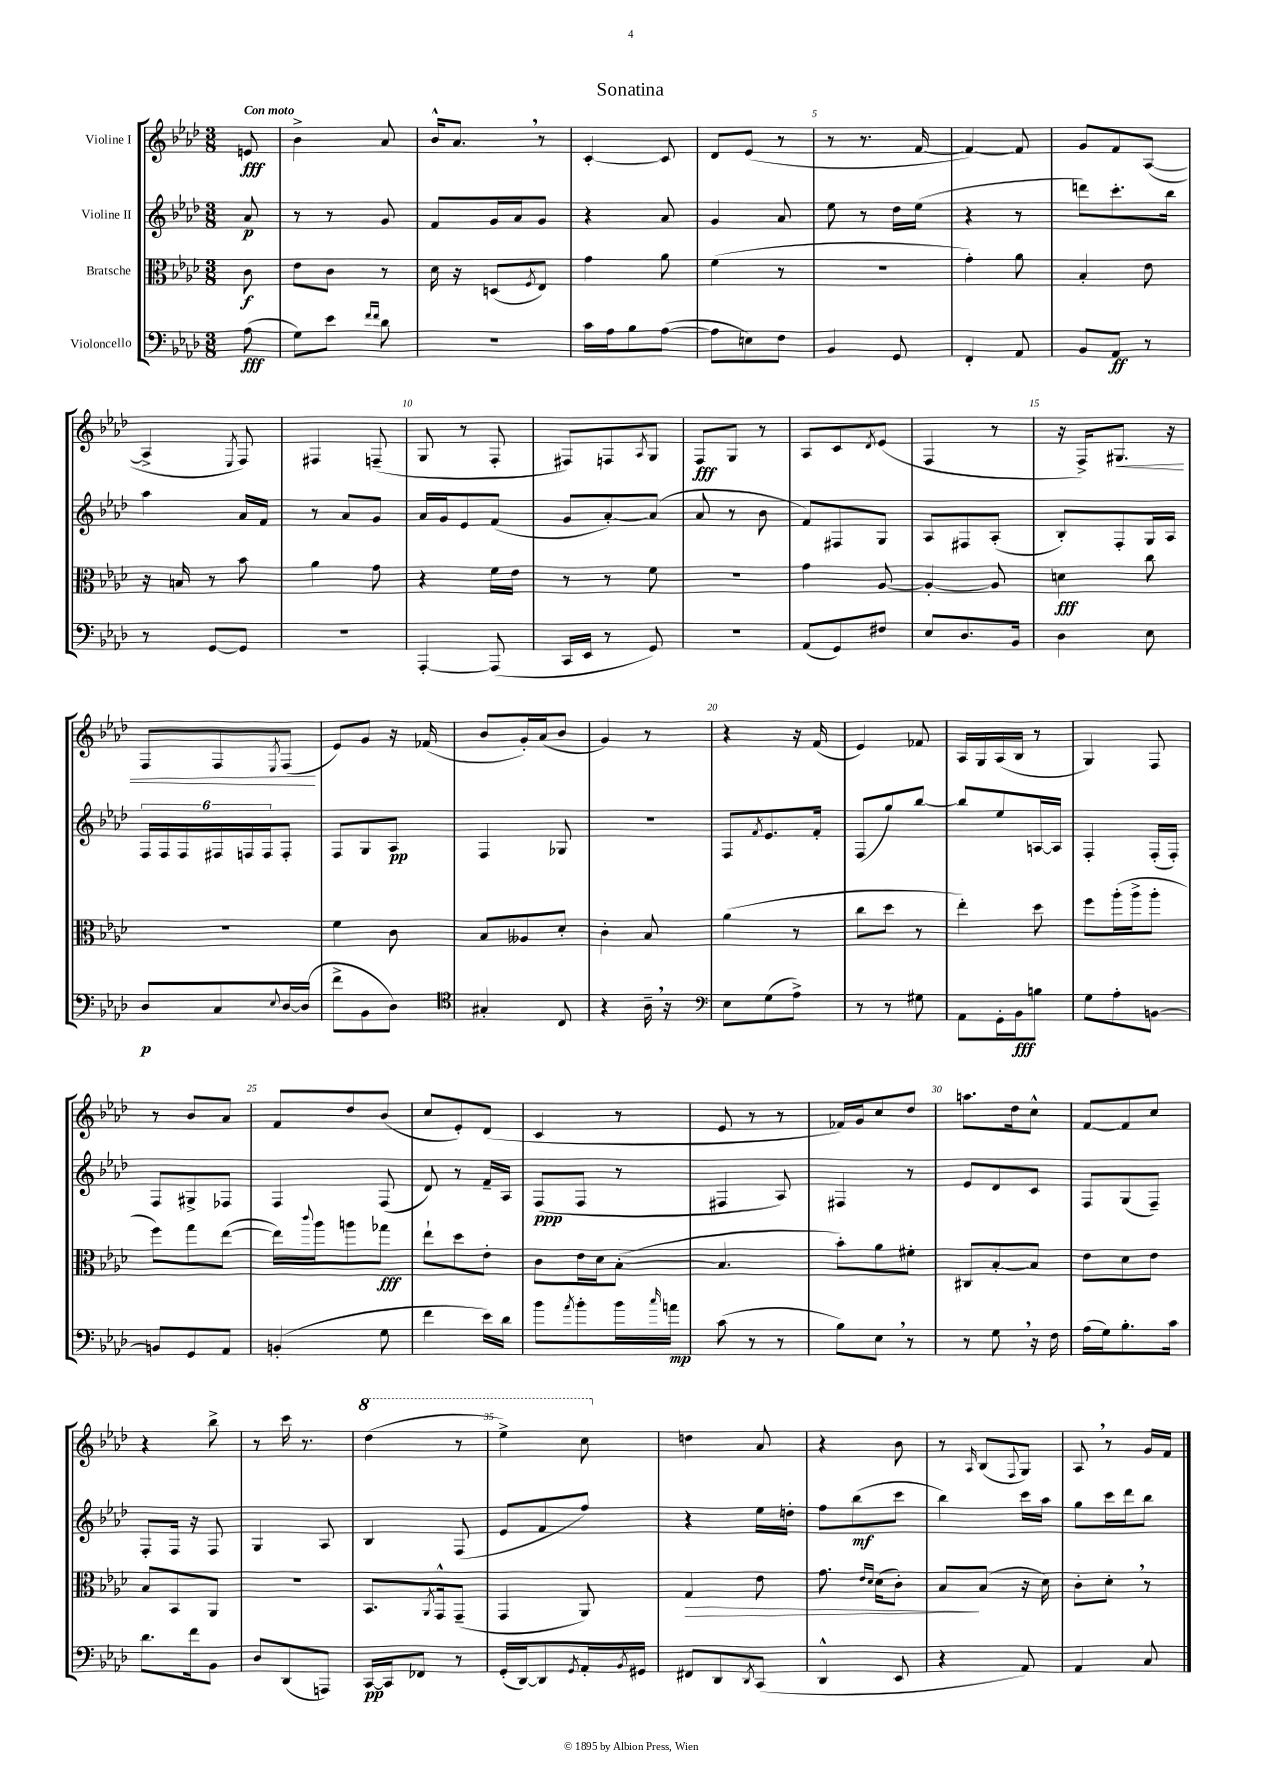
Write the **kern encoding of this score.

**kern	**kern	**kern	**kern
*staff4	*staff3	*staff2	*staff1
*clefF4	*clefC3	*clefG2	*clefG2
*k[b-e-a-d-]	*k[b-e-a-d-]	*k[b-e-a-d-]	*k[b-e-a-d-]
*M3/8	*M3/8	*M3/8	*M3/8
(8A-	8c	8a-	8e
=	=	=	=
8G)	8e-	8r	4b-^
8e-	8c	8r	.
16qqf	.	.	.
16qqf	.	.	.
8d-	8r	8g	8a-
=	=	=	=
4.r	16d-	8f	16b-^^
.	16r	.	8.a-
.	(8D	16g	.
.	.	16a-	.
.	8qF	.	.
.	8E-)	8g	8r
=	=	=	=
16c	4g	4r	[4c'
16A-	.	.	.
8B-	.	.	.
([8A-	8a-	8a-	8c]
=	=	=	=
8A-]	(4f	4g	8d-
8E)	.	.	(8e-
8F	8r	8a-	8r
=	=	=	=
4BB-	4.r	8ee-	8r
.	.	8r	8.r
8GG	.	16dd-	.
.	.	(16ee-	[16f
=	=	=	=
4FF'	4g')	4r	4f_)
8AA-	8a-	8r	8f]
=	=	=	=
8BB-	4B-'	8ddd)	8g
8AA-	.	8.ccc'	8f
8r	8e-	.	([8A-
.	.	16bb-	.
=	=	=	=
8r	16r	4aa-	4A-^]
.	16B	.	.
[8GG	8r	.	.
.	.	.	8qE-
8GG]	8b-	16a-	8F)
.	.	16f	.
=	=	=	=
4.r	4a-	8r	4F#
.	.	8a-	.
.	8g	8g	(8F~
=	=	=	=
[4AAA-'	4r	16a-	8G
.	.	16g	.
.	.	8e-	8r
(8AAA-]	16f	(8f	8F'
.	16e-	.	.
=	=	=	=
16CC	8r	8g	8F#)
16EE-	.	.	.
8r	8r	[8a-')	8F
.	.	.	8qA-
8GG)	8f	(8a-]	8G
=	=	=	=
4.r	4.r	8a-	8F
.	.	8r	8G
.	.	8b-	8r
=	=	=	=
(8AA-	4g	8f)	8A-
8GG)	.	8F#	8c
.	.	.	8qd-
8F#	[8A-	8G	(8e-
=	=	=	=
8E-	4A-'_	8A-	4F
8.D-	.	8F#	.
.	8A-]	(8A-'	8r
16BB-	.	.	.
=	=	=	=
4D-	4d	8B-')	16r
.	.	.	16F^)
.	.	8F'	8.G#
8E-	8cc	16G	.
.	.	16A-	16r
=	=	=	=
8D-	4.r	24F	8F
.	.	24F	.
.	.	24F	.
8C	.	24F#	8F
.	.	24F	.
.	.	24F	.
8qqE-	.	.	8qE-
[16D-	.	8F'	(8F
(16D-]	.	.	.
=	=	=	=
8f^	4f	8F	8e-)
8BB-	.	8G	8g
8D-)	8c	8A-	16r
.	.	.	(16f-
=	=	=	=
*clefC4	*	*	*
4G#'	8B-	4F	8b-
.	8A--	.	16g')
.	.	.	(16a-
8C	8d-'	8G-	8b-
=	=	=	=
4r	4c'	4.r	4g)
16A-~	8B-	.	8r
16r	.	.	.
=	=	=	=
*clefF4	*	*	*
8E-	(4a-	8F	4r
.	.	8qf	.
(8G	.	8.e-	.
8A-^)	8r	.	16r
.	.	16f'	(16f
=	=	=	=
8r	8cc	(8F	4e-)
8r	8dd-	8gg)	.
8G#	8r	[8bb-	8f-
=	=	=	=
8AA-	4ee-')	8bb-]	16A-
.	.	.	16G
16GG'	.	8ee-	(16A-
16BB-	.	.	16B-
8B	8dd-	[16A	8r
.	.	16A]	.
=	=	=	=
8G	8ff	4F'	4G)
8A-'	(16aa-'	.	.
.	16aa-^	.	.
[8BB	8aa-'	(16F'	8F
.	.	16F')	.
=	=	=	=
8BB]	8ff)	8F	8r
8GG	8gg	8G#^	8b-
8AA-	([8ee-	8F-	8a-
=	=	=	=
(4BB'	16ee-])	4F	8f
.	8qqccc	.	.
.	16aa-	.	.
.	8aa	.	8dd-
8G	8gg-	(8F	(8b-
=	=	=	=
4f	8ee-`	8d-)	8cc
.	8dd-	8r	8e-')
16e-)	8e-'	16f~	(8d-
16d-	.	16A-	.
=	=	=	=
8b-	8c	(8F	4c
8qa-	.	.	.
8b-'	16e-	8F	.
.	16d-	.	.
16b-	([8B-'	8r	8r
16qqcc	.	.	.
16a	.	.	.
=	=	=	=
(8c	4.B-]	4F#	8e-
8r	.	.	8r
8r	.	8A-)	8r
=	=	=	=
8B-)	8b-')	4F#	16f-)
.	.	.	16g
8E-	8a-	.	8cc
8r	8f#'	8r	8dd-
=	=	=	=
8r	8C#	8e-	8.aa
8G	[8B-'	8d-	.
.	.	.	16dd-
16r	8B-]	8c	8cc^^
16F	.	.	.
=	=	=	=
(16A-	8e-	8F	[8f
16G)	.	.	.
8.B-'	8d-	(8G	8f]
.	8e-	8F~)	8cc
16c	.	.	.
=	=	=	=
8.d-	8B-	8F'	4r
.	8BB-	16F	.
16f	.	16r	.
8BB-	8AA-	8F	8bb-^
=	=	=	=
8D-	4.r	4G	8r
(8DD-	.	.	16ccc
.	.	.	8.r
8AAA)	.	8A-	.
=	=	=	=
[16CC	8.BB-	4B-	(4ddd-
16CC]	.	.	.
8FF-	.	.	.
.	8qAA-	.	.
.	16GG^^	.	.
8r	(8GG~	(8F	8r
=	=	=	=
(16GG'	4GG	8e-	4eee-^)
[16DD-)	.	.	.
8DD-]	.	8f	.
8qGG	.	.	.
16AA-'	8AA-)	8ff)	8ccc
8qBB-	.	.	.
16GG#	.	.	.
=	=	=	=
8FF#	4G	4r	4dd
8DD-	.	.	.
8qDD-	.	.	.
(8CC	8e-	16ee-	8a-
.	.	16dd'	.
=	=	=	=
4DD-^^	8.g	8ff	4r
.	.	(8bb-	.
.	16qqe-	.	.
.	16qqd-	.	.
.	(16d-	.	.
8EE-	8c')	8ccc	8b-
=	=	=	=
4r	8B-	4bb-)	8r
.	.	.	16qqA-
.	(8B-	.	(8B-
.	.	.	8qqF
8AA-)	16r	16ccc	8G)
.	16d-)	16aa-	.
=	=	=	=
4AA-	8c'	8gg	8A-
.	8d-'	16ccc	8r
.	.	16ddd-	.
8C	8r	8bb-	16g
.	.	.	16f
==	==	==	==
*-	*-	*-	*-
